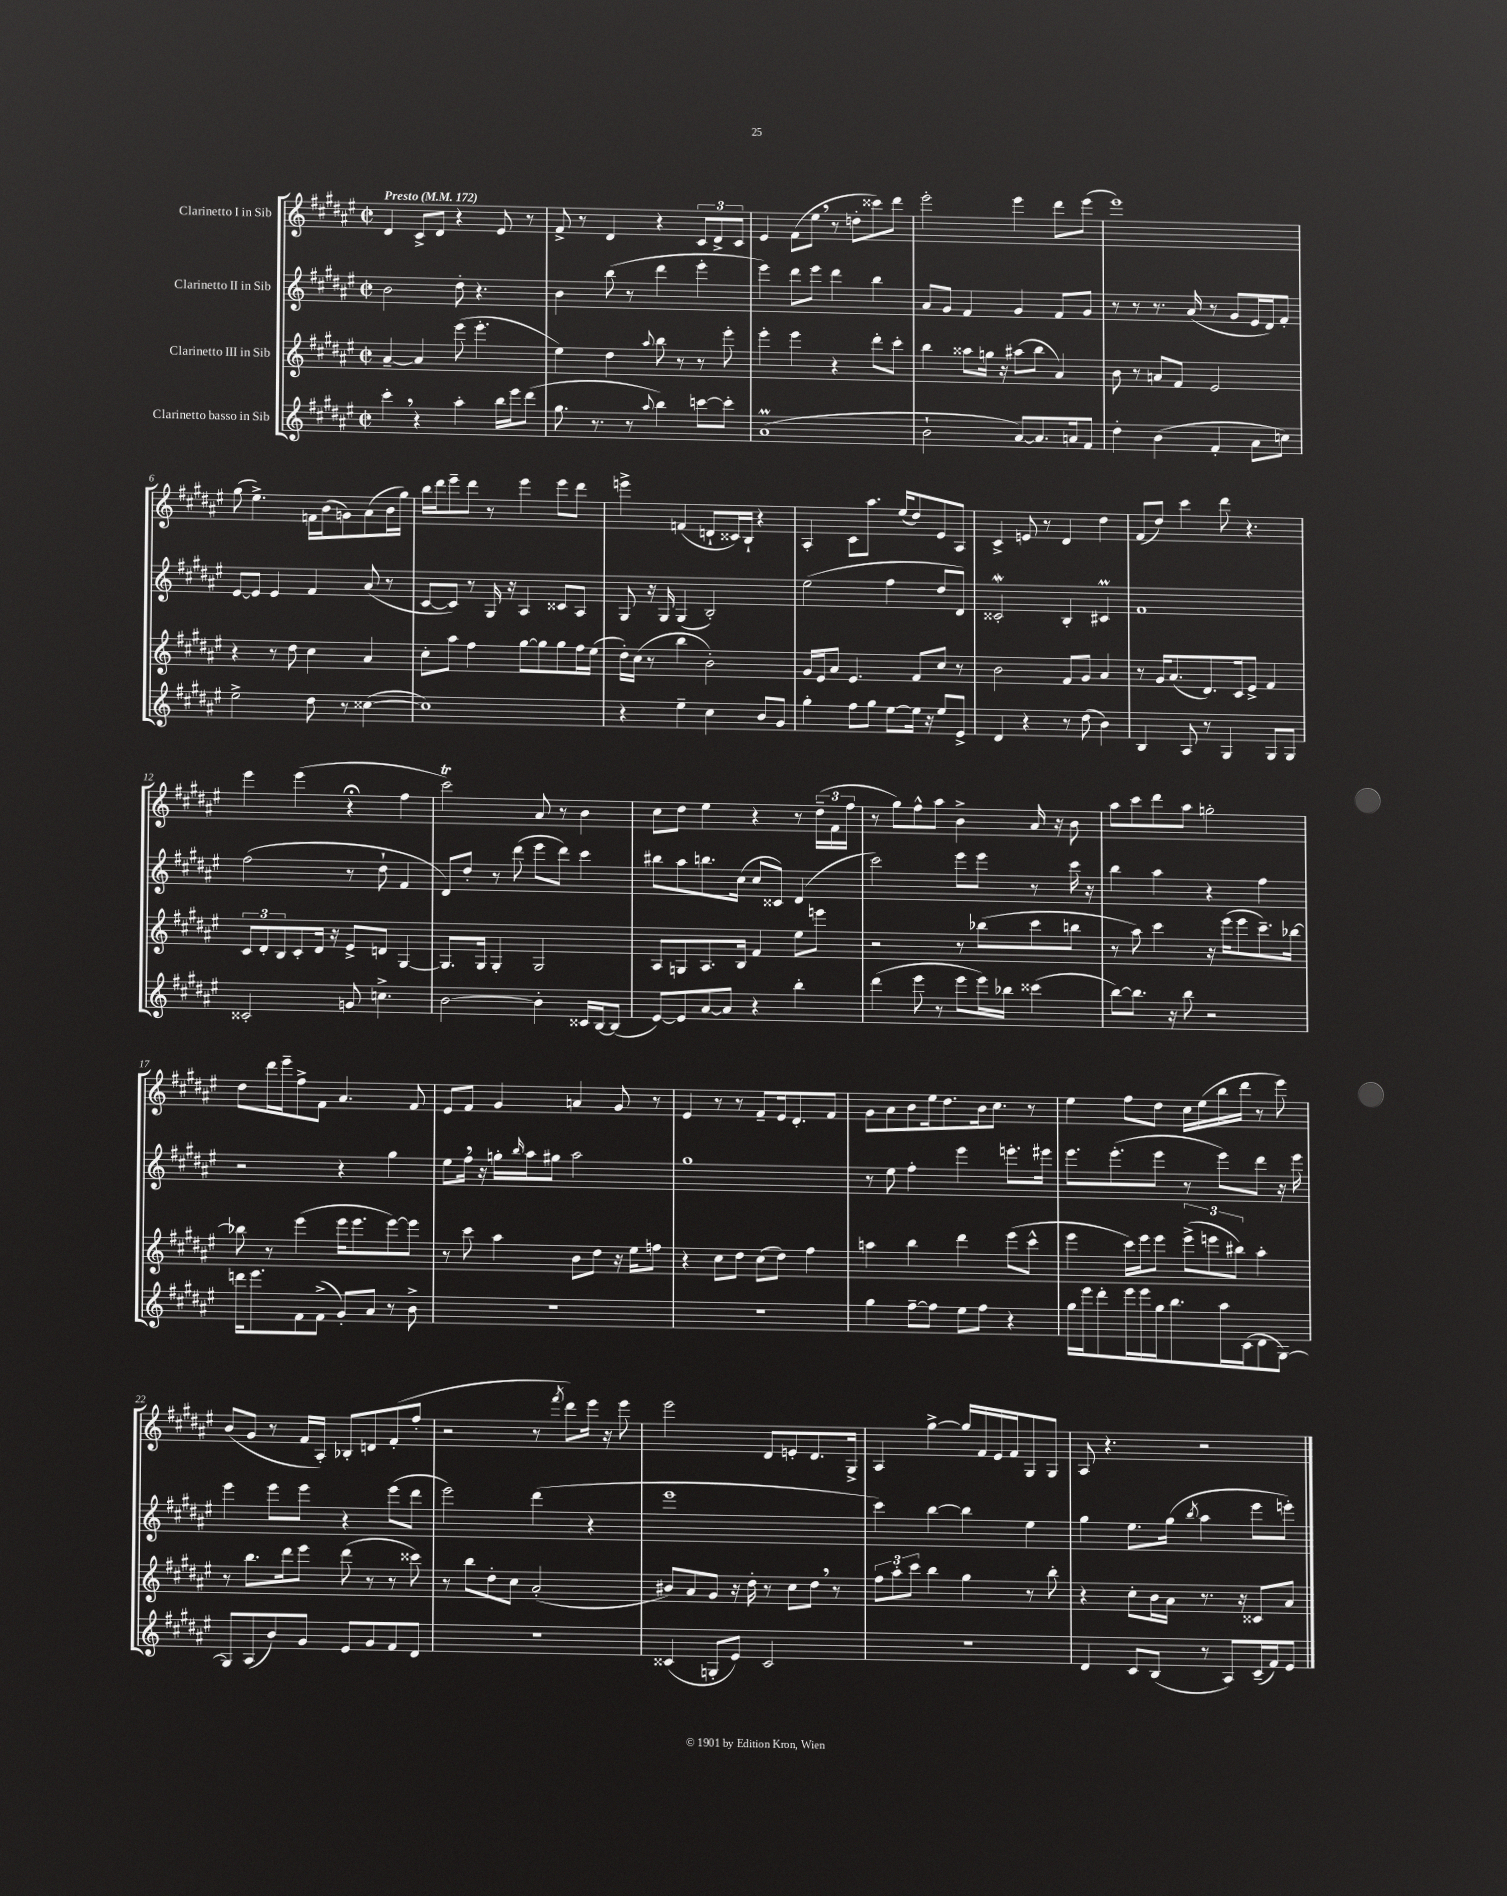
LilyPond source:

<<
\new StaffGroup <<
\new Staff = "s0" \with { instrumentName = "Clarinetto I in Sib" } {
    \clef treble \key fis \major \defaultTimeSignature \time 2/2 \tempo "Presto" 4 = 172
    dis'4 cis'8-> dis'8 r4 eis'8 r8 |
    fis'8-> r8 dis'4 r4 \tuplet 3/2 { cis'8 dis'8-> cis'8 } |
    eis'4 fis'8( eis''8 \breathe r8 d''8-. cisis'''8) dis'''8 |
    eis'''2-. eis'''4 dis'''8 eis'''8( |
    eis'''1) |
    gis''8( eis''4.->) f'16 b'16( g'8) ais'8( b'16 gis''16) |
    b''16 dis'''16 eis'''8-- dis'''8 r8 eis'''4 eis'''8 dis'''8 |
    e'''4-> f'4( d'8-! cisis'16) b16-! r4 |
    ais4-. cis'8 ais''8. eis''16( dis''8) eis'8 ais8 |
    cis'4-> e'8 r8 dis'4 dis''4 |
    fis'8( dis''8) cis'''4 dis'''8 r4. |
    eis'''4 eis'''4( r4\fermata fis''4 |
    cis'''2\trill) ais'8 r8 b'4 |
    cis''8 dis''8 eis''4 r4 r8 \tuplet 3/2 { dis''16--( fis'16 fis''16 } |
    r8 gis''8) fis''8-^ ais''8 b'4-> ais'16 r16 b'8 |
    ais''8 cis'''8 dis'''8 ais''8 g''2-. |
    dis''8 dis'''16 eis'''16-- fis''8-> fis'8 ais'4. fis'8 |
    eis'8 fis'8 gis'4 a'4 gis'8 r8 |
    eis'4 r8 r8 fis'8-- eis'16 dis'8.-. fis'8 |
    gis'8 ais'8 b'8 eis''16 dis''8. b'16 cis''8. r8 |
    eis''4 fis''8 dis''8 cis''16 eis''16( b''16 dis'''16 r8 eis'''8) |
    b'8( gis'8 r8 fis'16 ais16-.) bes8-. d'8 fis'8-.( fis''8-. |
    r2 r8 \acciaccatura { fis'''8 } dis'''8) eis'''16 r16 eis'''8 |
    eis'''2 dis'8 e'8-. dis'8. gis16-> |
    ais4 gis''4~-> gis''16 fis'16 eis'16 fis'16 gis8 gis8 |
    ais8 r4. r2 \bar "|." |
}
\new Staff = "s1" \with { instrumentName = "Clarinetto II in Sib" } {
    \clef treble \key fis \major \defaultTimeSignature \time 2/2
    b'2 dis''8-. r4. |
    b'4 b''8( r8 dis'''4 eis'''4-. |
    eis'''4) dis'''8 eis'''8 dis'''4 b''4 |
    ais'8 gis'8 fis'4 gis'4 fis'8 gis'8 |
    r8 r8 r8. ais'16( r8 gis'8 eis'16 dis'16) fis'8-. |
    eis'8~ eis'8 eis'4 fis'4 ais'8( r8 |
    cis'8~ cis'8) r8 gis16 r16 ais4 cisis'8 ais8 |
    gis8 r16 gis16 gis4( b2-.) |
    eis''2( fis''4 dis''8 dis'8) |
    cisis'2-.\mordent b4-. cis'4\prall |
    fis'1 |
    fis''2( r8 dis''8-! fis'4 |
    dis'8) dis''8-. r8 dis'''8( eis'''8 dis'''8) cis'''4 |
    bis''8 ais''8 b''8. cis''16( cis''8 cisis'8) dis'4( |
    cis'''2) eis'''8 eis'''8 r8 cis'''16 r16 |
    b''4 ais''4 r4 fis''4 |
    r2 r4 gis''4 |
    eis''8 fis''16 \breathe r16 g''16-. \grace { b''16 } ais''16 gis''8 ais''2 |
    gis''1 |
    r8 eis''8 fis''4-. eis'''4 e'''8.-. eis'''16 |
    eis'''8. eis'''8.-.( eis'''8 r8 eis'''8) dis'''8 r16 eis'''16 |
    eis'''4 eis'''8 eis'''8 r4 eis'''8( dis'''8 |
    eis'''2) dis'''4( r4 |
    eis'''1 |
    cis'''4) b''4~ b''4 eis''4 |
    gis''4 eis''8. gis''16( \acciaccatura { b''8 } ais''4 eis'''8 e'''8-.) \bar "|." |
}
\new Staff = "s2" \with { instrumentName = "Clarinetto III in Sib" } {
    \clef treble \key fis \major \defaultTimeSignature \time 2/2
    ais'4~-- ais'4 eis'''8( eis'''4.-. |
    eis''4) dis''4 \appoggiatura { ais''8 } b''8 r8 r8 eis'''8-. |
    eis'''4-. eis'''4 r4 dis'''8-. cis'''8-. |
    b''4 aisis''8 g''16 r16 ais''8( b''8 ais'4) |
    b'8 r8 a'8 fis'8 eis'2 |
    r4 r8 dis''8 cis''4 ais'4 |
    cis''8-. ais''8 fis''4 gis''8~ gis''8 gis''8 fis''16 eis''16( |
    dis''16-.) cis''16( r8 b''4 b'2-.) |
    gis'16 eis'16 ais'8 eis'4. fis'8 cis''8 r8 |
    b'2 fis'8 gis'8 ais'4 |
    r8 gis'16 ais'8.( dis'8.) cis'16 eis'8-> fis'4 |
    \tuplet 3/2 { cis'8 dis'8-. b8 } cis'8-. dis'16 r16 eis'8-> d'8 gis4~ |
    gis8. gis16 gis4-. gis2 |
    ais8 g8 ais8. b16 fis'4 eis''8 e'''8 |
    r2 r8 bes''8( cis'''8 b''8 |
    r8 ais''8) cis'''4 r16 eis'''16( eis'''8 cis'''8.--) bes''16~ |
    bes''8 r8 eis'''4( eis'''16 eis'''8. eis'''8~) eis'''8 |
    r8 cis'''8 ais''4 b'8 dis''8 r16 eis''16 f''8 |
    r4 cis''8 dis''8 cis''8( dis''8) fis''4 |
    a''4 b''4 dis'''4 eis'''8( cis'''8-^ |
    eis'''4 cis'''16) eis'''16 eis'''8 \tuplet 3/2 { eis'''8->( e'''8 bis''8) } ais''4-. |
    r8 b''8. dis'''16 eis'''8 dis'''8( r8 r8 cisis'''8) |
    r8 b''8 dis''8-. cis''8 ais'2-.( |
    bis'8) ais'8 gis'8 r16 dis''16-. r8 cis''8 dis''8 \breathe r8 |
    \tuplet 3/2 { fis''8 ais''8-. cis'''8 } b''4 gis''4 r8 b''8-. |
    r4 cis''8-. b'16 ais'16 r8. r16 cisis'8 ais'8 \bar "|." |
}
\new Staff = "s3" \with { instrumentName = "Clarinetto basso in Sib" } {
    \clef treble \key fis \major \defaultTimeSignature \time 2/2
    cis'''4-. \breathe r4 ais''4-. b''16 eis'''16 dis'''8( |
    gis''8. r8. r8 \appoggiatura { ais''8 } b''4) c'''8~ c'''8-. |
    ais'1\prall( |
    b'2-! ais'8~) ais'8. a'16 fis'8 |
    dis''4-. b'4( fis'4-. ais'8 c''8) |
    eis''2-> dis''8 r8 cisis''4~( |
    cisis''1) |
    r4 eis''4-- cis''4 b'8 gis'8 |
    gis''4-. fis''8 gis''8 eis''8~ eis''16 r16 eis''8 eis'8-> |
    dis'4 r4 r8 dis''8( b'4) |
    b4 ais8 r8 gis4 gis8 gis8 |
    cisis'2-. g'8 c''4.-> |
    b'2~ b'4-. cisis'16 b16~ b8( |
    eis'8~) eis'8 ais'8~ ais'8 r4 b''4-. |
    dis'''4( eis'''8 r8 eis'''8 eis'''16) bes''16 cisis'''4( |
    b''8~) b''8. r16 b''8 r2 |
    d'''16 eis'''8. fis'8 fis'8->( gis'8-.) ais'8 r8 b'8-> |
    R1 |
    R1 |
    gis''4 fis''8~-- fis''8 eis''8 fis''8 r4 |
    gis''16 eis'''16 dis'''8-. eis'''16 eis'''16 gis''16 b''8. ais''16 cis'16( dis'8 gis8~) |
    gis8 ais8( b'8) gis'8 eis'8 gis'8 fis'8 dis'8 |
    R1 |
    cisis'4( g8-. eis'8) cisis'2 |
    R1 |
    dis'4 cis'8 b8( r8 ais8) cis'16--( fis'16) eis'8 \bar "|." |
}
>>
>>
